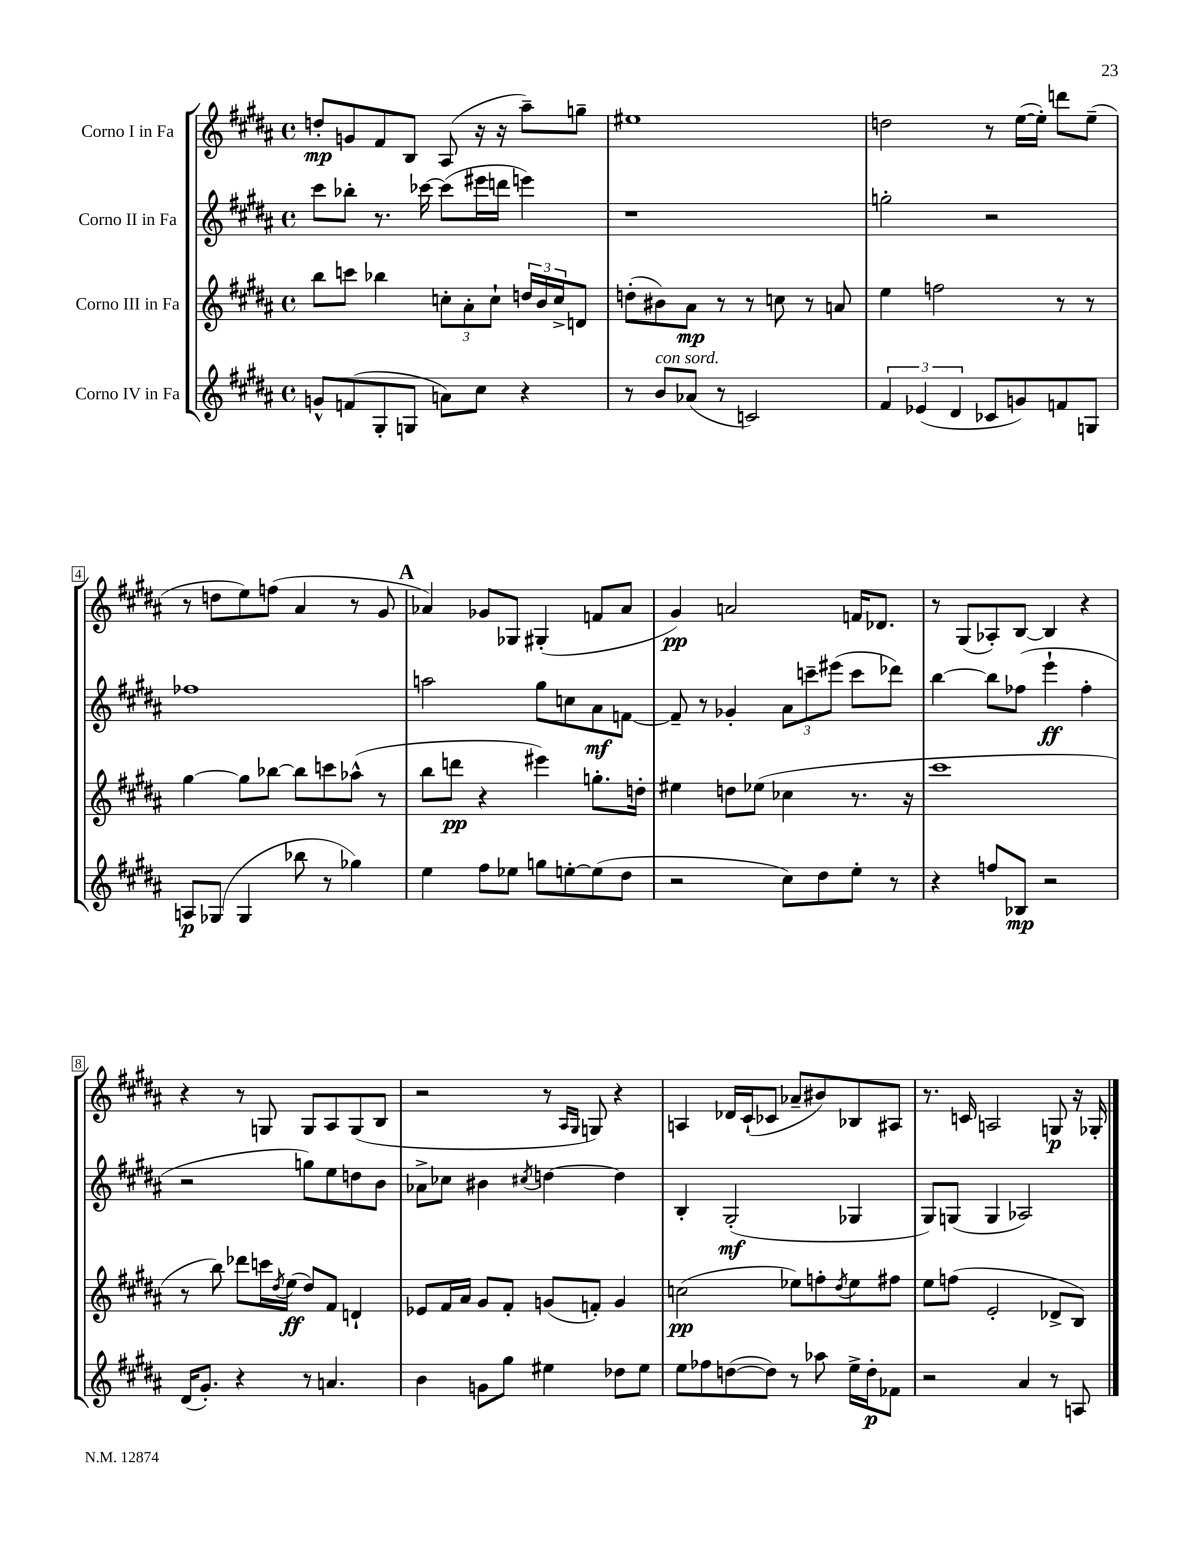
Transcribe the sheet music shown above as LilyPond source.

<<
\new StaffGroup <<
\new Staff = "s0" \with { instrumentName = "Corno I in Fa" } {
    \clef treble \key b \major \defaultTimeSignature \time 4/4
    d''8-.\mp g'8 fis'8 b8 ais8( r16 r16 ais''8--) g''8-- |
    eis''1 |
    d''2 r8 e''16~( e''16-.) d'''8 e''8--( |
    r8 d''8 e''8) f''8( ais'4 r8 gis'8 |
    \mark \markup { \bold "A" } aes'4) ges'8 ges8 gis4-.( f'8 aes'8 |
    gis'4\pp) a'2 f'16 des'8. |
    r8 gis8( aes8-.) b8~ b4 r4 |
    r4 r8 g8 g8 ais8 g8( b8 |
    r2 r8 \grace { ais16 gis16 } g8) r4 |
    a4 des'16 cis'16-!( ces'8 aes'8-- bis'8) bes8 ais8 |
    r8. c'16 a2 g8\p r16 ges16-. \bar "|." |
}
\new Staff = "s1" \with { instrumentName = "Corno II in Fa" } {
    \clef treble \key b \major \defaultTimeSignature \time 4/4
    cis'''8 bes''8-. r8. ces'''16~ ces'''8( eis'''16 d'''16 e'''4) |
    r1 |
    g''2-. r2 |
    fes''1 |
    \mark \markup { \bold "A" } a''2 gis''8 c''8 ais'8\mf f'8~ |
    f'8-- r8 ges'4-. \tuplet 3/2 { ais'8 c'''8-- eis'''8( } c'''8 des'''8) |
    b''4~ b''8 fes''8( e'''4-!\ff fes''4-. |
    r2 g''8) e''8 d''8 b'8 |
    aes'8-> ces''8 bis'4 \acciaccatura { cis''8 } d''4~ d''4 |
    b4-. gis2-.\mf( ges4 |
    gis8) g8( g4 aes2) \bar "|." |
}
\new Staff = "s2" \with { instrumentName = "Corno III in Fa" } {
    \clef treble \key b \major \defaultTimeSignature \time 4/4
    b''8 c'''8 bes''4 \tuplet 3/2 { c''8-. ais'8-. c''8-! } \tuplet 3/2 { d''16 b'16 c''16-> } d'8 |
    d''8-.( bis'8) ais'8\mp r8 r8 c''8 r8 a'8 |
    e''4 f''2 r8 r8 |
    gis''4~ gis''8 bes''8~ bes''8 c'''8 aes''8-^( r8 |
    \mark \markup { \bold "A" } b''8 d'''8\pp r4 eis'''4) g''8.-. d''16-. |
    eis''4 d''8 ees''8( ces''4 r8. r16 |
    cis'''1 |
    r8 b''8) des'''8 c'''16 \acciaccatura { dis''8 } e''16\ff( dis''8) fis'8 d'4-! |
    ees'8 fis'16 ais'16 gis'8 fis'8-. g'8( f'8-.) g'4 |
    c''2\pp( ees''8) f''8-. \acciaccatura { dis''8 } ees''8 fis''8 |
    e''8 f''8( e'2-. des'8-> b8) \bar "|." |
}
\new Staff = "s3" \with { instrumentName = "Corno IV in Fa" } {
    \clef treble \key b \major \defaultTimeSignature \time 4/4
    g'8-^ f'8( gis8-. g8 a'8) cis''8 r4 |
    r8 b'8^\markup { \italic "con sord." } aes'8( r8 c'2) |
    \tuplet 3/2 { fis'4 ees'4( dis'4 } ces'8 g'8) f'8 g8 |
    a8\p ges8( ges4 bes''8 r8 ges''4) |
    \mark \markup { \bold "A" } e''4 fis''8 ees''8 g''8 e''8~-. e''8( dis''8 |
    r2 cis''8) dis''8 e''8-. r8 |
    r4 f''8 bes8\mp r2 |
    dis'16( gis'8.-.) r4 r8 a'4. |
    b'4 g'8 gis''8 eis''4 des''8 eis''8 |
    e''8 fes''8 d''8~( d''8) r8 aes''8 e''16-> d''16-.\p fes'8 |
    r2 ais'4 r8 a8 \bar "|." |
}
>>
>>
\layout { \context { \Score \override BarNumber.stencil = #(make-stencil-boxer 0.1 0.3 ly:text-interface::print) } }
